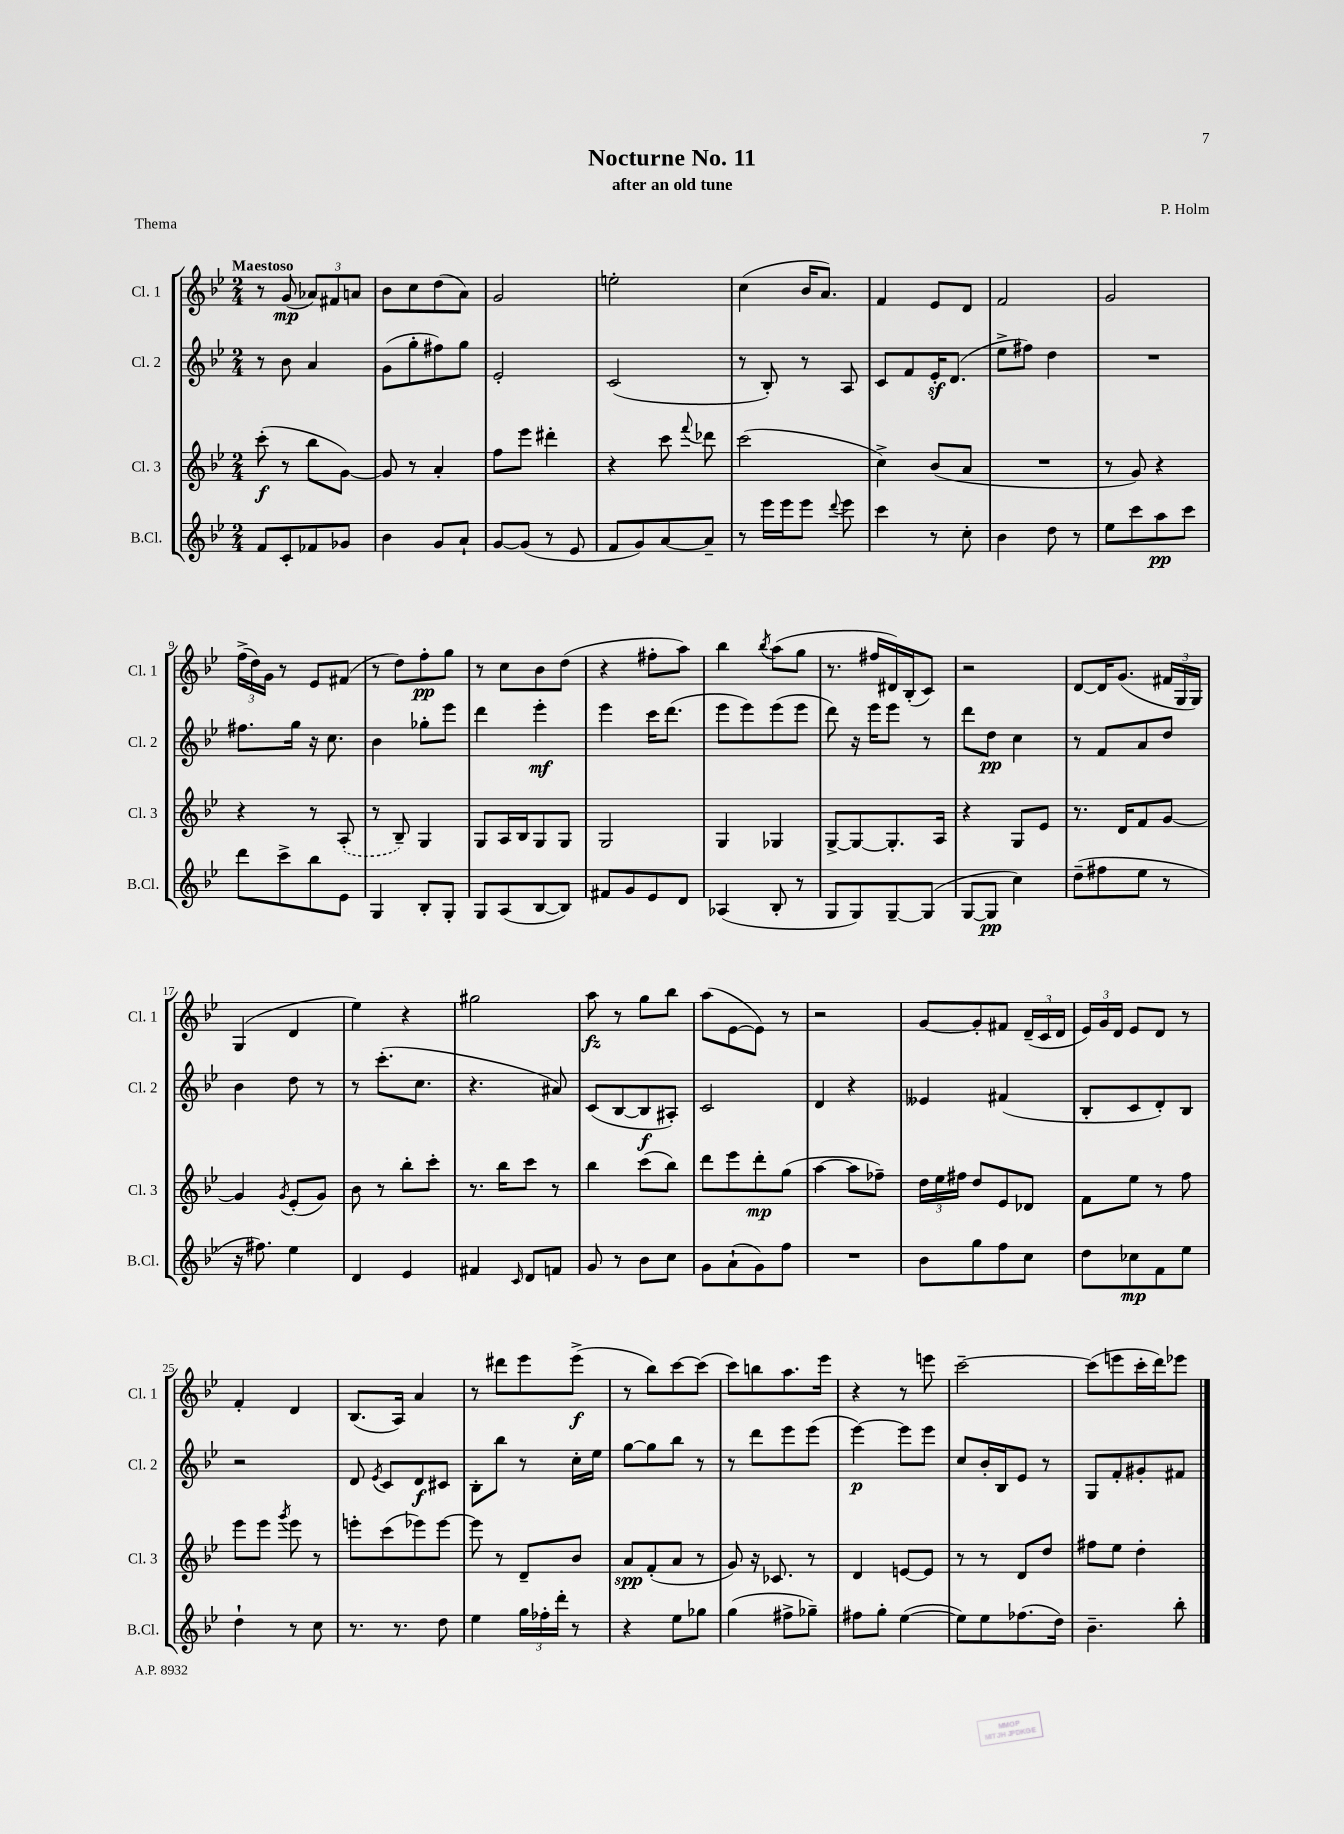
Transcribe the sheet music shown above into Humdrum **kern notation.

**kern	**kern	**kern	**kern
*staff4	*staff3	*staff2	*staff1
*clefG2	*clefG2	*clefG2	*clefG2
*k[b-e-]	*k[b-e-]	*k[b-e-]	*k[b-e-]
*M2/4	*M2/4	*M2/4	*M2/4
8f	(8ccc'	8r	8r
8c'	8r	8b-	(8g
8f-	8bb-	4a	12a-)
.	.	.	12f#
8g-	[8g)	.	.
.	.	.	12a
=	=	=	=
4b-	8g]	(8g	8b-
.	8r	8gg'	8cc
8g	4a'	8ff#)	(8dd
8a`	.	8gg	8a)
=	=	=	=
[8g	8ff	2e-'	2g
(8g]	8eee-	.	.
8r	4ddd#'	.	.
8e-	.	.	.
=	=	=	=
8f	4r	(2c	2ee'
8g)	.	.	.
[8a	8ccc	.	.
.	8qqfff	.	.
8a~]	8ddd-	.	.
=	=	=	=
8r	(2ccc	8r	(4cc
16eee-	.	8B-')	.
16eee-	.	.	.
8eee-	.	8r	16b-
.	.	.	8.a)
8qqddd	.	.	.
8eee-	.	8A	.
=	=	=	=
4ccc	4cc^)	8c	4f
.	.	8f	.
8r	(8b-	16e-'	8e-
.	.	(8.d	.
8cc'	8a	.	8d
=	=	=	=
4b-	2r	8ee-^	2f
.	.	8ff#)	.
8dd	.	4dd	.
8r	.	.	.
=	=	=	=
8ee-	8r	2r	2g
8ccc	8g)	.	.
8aa	4r	.	.
8ccc	.	.	.
=	=	=	=
8ddd	4r	8.ff#	(24ff^
.	.	.	24dd)
.	.	.	24g
8ccc^	.	.	8r
.	.	16gg	.
8bb-	8r	16r	8e-
.	.	8.cc	.
8e-	(8A'	.	(8f#
=	=	=	=
4G	8r	4b-	8r
.	8B-~)	.	8dd)
8B-'	4G	8gg-'	8ff'
8G'	.	8eee-	8gg
=	=	=	=
8G	8G	4ddd	8r
(8A	16A	.	8cc
.	16B-	.	.
[8B-	8G	4eee-'	8b-
8B-])	8G	.	(8dd
=	=	=	=
8f#	2G	4eee-	4r
8g	.	.	.
8e-	.	16ccc	8ff#'
.	.	(8.ddd	.
8d	.	.	8aa)
=	=	=	=
(4A-	4G	8eee-	4bb-
.	.	8eee-)	.
.	.	.	8qbb-
8B-'	4G-	(8eee-	(8aa
8r	.	8eee-	8gg
=	=	=	=
8G	[8G^	8ddd)	8.r
8G)	8G_	16r	.
.	.	16eee-	16ff#
[8G~	8.G']	8eee-	16d#)
.	.	.	(16B-'
(8G]	.	8r	8c)
.	16A	.	.
=	=	=	=
[8G	4r	8ddd	2r
8G]	.	8dd	.
4cc)	8G	4cc	.
.	8e-	.	.
=	=	=	=
(8dd~	8.r	8r	[8d
8ff#	.	8f	16d]
.	16d	.	(8.g
8ee-	8f	8a	.
8r	[8g	8dd	24f#
.	.	.	24G
.	.	.	24G)
=	=	=	=
16r	4g]	4b-	(4G
8.ff#)	.	.	.
.	8qg	.	.
4ee-	(8e-'	8dd	4d
.	8g)	8r	.
=	=	=	=
4d	8b-	8r	4ee-)
.	8r	(8.ccc'	.
4e-	8bb-'	.	4r
.	.	8.cc	.
.	8ccc'	.	.
=	=	=	=
4f#	8.r	4.r	2gg#
.	16bb-	.	.
16qqc	.	.	.
8d	8ccc	.	.
8f	8r	8a#)	.
=	=	=	=
8g	4bb-	(8c	8aa
8r	.	[8B-	8r
8b-	(8ccc	8B-]	8gg
8cc	8bb-)	8A#')	8bb-
=	=	=	=
8g	8ddd	2c	(8aa
(8a`	8eee-	.	[8e-
8g)	8ddd'	.	8e-])
8ff	(8gg	.	8r
=	=	=	=
2r	[4aa	4d	2r
.	8aa]	4r	.
.	8ff-~)	.	.
=	=	=	=
8b-	24dd	4e--	[8g
.	24ee-	.	.
.	24ff#	.	.
8gg	8dd	.	8g']
8ff	8e-	(4f#	8f#
8cc	8d-	.	(24d~
.	.	.	24c
.	.	.	24d
=	=	=	=
8dd	8f	8B-'	24e-)
.	.	.	24g
.	.	.	24d
8cc-	8ee-	8c	8e-
8f	8r	8d')	8d
8ee-	8ff	8B-	8r
=	=	=	=
4dd`	8eee-	2r	4f'
.	8eee-	.	.
.	8qggg	.	.
8r	8eee-	.	4d
8cc	8r	.	.
=	=	=	=
8.r	8eee'	8d	(8.B-
.	.	8qe-	.
.	(8ccc	8c	.
8.r	.	.	16A)
.	8eee-)	8d	4a
8dd	[8eee-	8c#	.
=	=	=	=
4ee-	8eee-]	8B-'	8r
.	8r	8bb-	8ddd#
24gg	8d~	8r	8eee-
24ff-'	.	.	.
24ddd'	.	.	.
8r	8b-	16cc'	(8eee-^
.	.	16ee-	.
=	=	=	=
4r	8a	[8gg	8r
.	(8f'	8gg]	8bb-)
8ee-	8a	8bb-	[8ccc
8gg-	8r	8r	(8ccc]
=	=	=	=
(4gg	8g)	8r	8ccc)
.	16r	8ddd	8bb
.	8.c-	.	.
8ff#^	.	8eee-	8.aa
8gg-~)	8r	(8eee-	.
.	.	.	16eee-
=	=	=	=
8ff#	4d	[4eee-)	4r
8gg'	.	.	.
([4ee-	[8e	8eee-]	8r
.	8e]	8eee-	8eee
=	=	=	=
8ee-])	8r	8cc	[2ccc~
8ee-	8r	16b-'	.
.	.	16B-	.
(8.ff-	8d	8e-	.
.	8dd	8r	.
16dd)	.	.	.
=	=	=	=
4.b-~	8ff#	8G	(8ccc]
.	8ee-	8f'	8eee
.	4dd'	8g#'	16ccc'
.	.	.	16ddd)
8bb-'	.	8f#	8eee-
==	==	==	==
*-	*-	*-	*-
